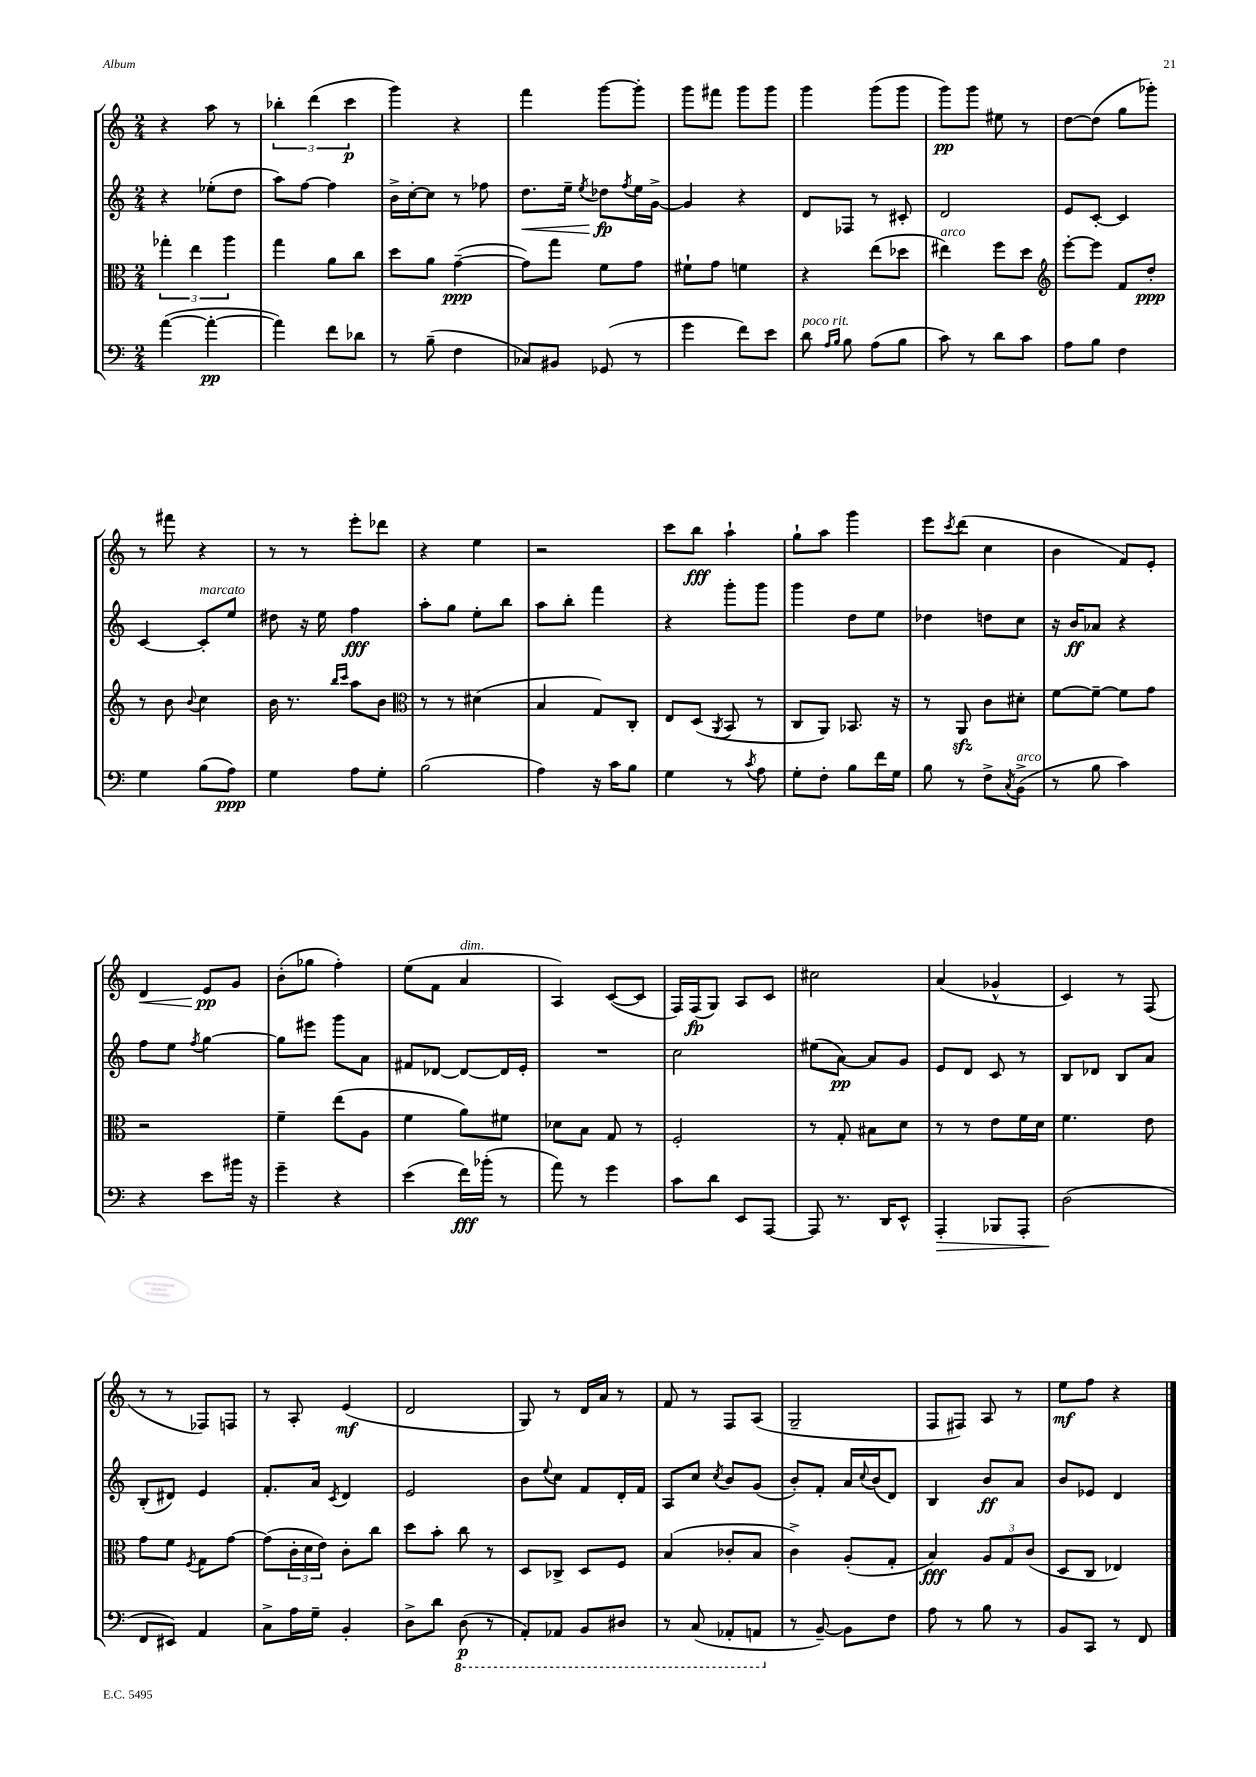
<<
\new StaffGroup <<
\new Staff = "s0" {
    \clef treble \key c \major \numericTimeSignature \time 2/4
    r4 a''8 r8 |
    \tuplet 3/2 { bes''4-. d'''4( c'''4\p } |
    g'''4) r4 |
    f'''4 g'''8~ g'''8-. |
    g'''8 fis'''8 g'''8 g'''8 |
    g'''4 g'''8( g'''8 |
    g'''8\pp) g'''8 eis''8 r8 |
    d''8~ d''8( g''8 ges'''8-.) |
    r8 fis'''8 r4 |
    r8 r8 e'''8-. des'''8 |
    r4 e''4 |
    r2 |
    c'''8 b''8\fff a''4-! |
    g''8-! a''8 g'''4 |
    e'''8 \acciaccatura { c'''8 } d'''8( c''4 |
    b'4 f'8) e'8-. |
    d'4\< e'8\pp\! g'8 |
    b'8-.( ges''8 f''4-.) |
    e''8( f'8 a'4^\markup { \italic "dim." } |
    a4) c'8~( c'8 |
    f16) f16\fp( g8) a8 c'8 |
    cis''2 |
    a'4( ges'4-^ |
    c'4) r8 f8( |
    r8 r8 fes8) f8 |
    r8 a8-. e'4\mf( |
    d'2 |
    g8) r8 d'16 a'16 r8 |
    f'8 r8 f8 a8( |
    g2-- |
    f8 fis8) a8 r8 |
    e''8\mf f''8 r4 \bar "|." |
}
\new Staff = "s1" {
    \clef treble \key c \major \numericTimeSignature \time 2/4
    r4 ees''8-.( d''8 |
    a''8) f''8~ f''4 |
    b'16-> c''16~-. c''8 r8 fes''8 |
    d''8.\< e''16-- \acciaccatura { e''8 } des''8\fp\! \acciaccatura { f''8 } e''16 g'16~-> |
    g'4 r4 |
    d'8 fes8 r8 cis'8-. |
    d'2 |
    e'8 c'8~-. c'4 |
    c'4~ c'8-.^\markup { \italic "marcato" } e''8 |
    dis''8 r16 e''16 f''4\fff |
    a''8-. g''8 e''8-. b''8 |
    a''8 b''8-. f'''4 |
    r4 g'''8-. g'''8 |
    g'''4 d''8 e''8 |
    des''4 d''8 c''8 |
    r16 b'16\ff aes'8 r4 |
    f''8 e''8 \acciaccatura { f''8 } g''4~ |
    g''8 eis'''8 g'''8 a'8 |
    fis'8 des'8~ des'8~ des'16 e'16-. |
    R2 |
    c''2 |
    eis''8( a'8~\pp) a'8 g'8 |
    e'8 d'8 c'8 r8 |
    b8 des'8 b8 a'8 |
    b8-.( dis'8) e'4 |
    f'8.-. a'16 \acciaccatura { c'8 } d'4 |
    e'2 |
    b'8 \appoggiatura { e''8 } c''8 f'8 d'16-. f'16 |
    a8 c''8 \acciaccatura { c''8 } b'8 g'8( |
    b'8-.) f'8-. a'16 \appoggiatura { c''8 } b'16( d'8) |
    b4 b'8\ff a'8 |
    b'8 ees'8 d'4 \bar "|." |
}
\new Staff = "s2" {
    \clef alto \key c \major \numericTimeSignature \time 2/4
    \tuplet 3/2 { ges''4-. e''4 a''4 } |
    g''4 a'8 c''8 |
    d''8 a'8 g'4~--\ppp( |
    g'8) g''8 f'8 g'8 |
    fis'8-! g'8 f'4 |
    r4 e''8( des''8 |
    eis''4^\markup { \italic "arco" }) f''8 d''8 |
    \clef treble e'''8~-. e'''8 f'8 d''8-.\ppp |
    r8 b'8 \appoggiatura { b'8 } c''4 |
    b'16 r8. \grace { b''16 c'''16 } a''8 b'8 |
    \clef alto r8 r8 dis'4( |
    b4 g8) c8-. |
    e8 d8( \acciaccatura { a,8 } b,8 r8 |
    c8 a,8) bes,8. r16 |
    r8 a,8\sfz c'8 dis'8-. |
    f'8~ f'8~-- f'8 g'8 |
    r2 |
    f'4-- e''8( a8 |
    f'4 a'8) fis'8 |
    des'8 b8 g8 r8 |
    f2-. |
    r8 g8-. bis8 d'8 |
    r8 r8 e'8 f'16 d'16 |
    f'4. e'8 |
    g'8 f'8 \acciaccatura { f8 } g8 g'8~ |
    g'8( \tuplet 3/2 { c'16-. d'16 e'16) } c'8-. c''8 |
    d''8 b'8-. c''8 r8 |
    d8 ces8-> d8 f8 |
    b4( ces'8-. b8 |
    c'4->) a8-.( g8-. |
    b4\fff) \tuplet 3/2 { a8 g8 c'8( } |
    d8 c8 ees4) \bar "|." |
}
\new Staff = "s3" {
    \clef bass \key c \major \numericTimeSignature \time 2/4
    a'4~( a'4~-.\pp |
    a'4) f'8 des'8 |
    r8 b8--( f4 |
    ces8) bis,8 ges,8( r8 |
    g'4 f'8) e'8 |
    d'8^\markup { \italic "poco rit." } \grace { a16 b16 } b8 a8( b8 |
    c'8) r8 d'8 c'8 |
    a8 b8 f4 |
    g4 b8( a8\ppp) |
    g4 a8 g8-. |
    b2( |
    a4) r16 c'16 b8 |
    g4 r8 \acciaccatura { c'8 } a8 |
    g8-. f8-. b8 f'16 g16 |
    b8 r8 f8-> \acciaccatura { c8 } b,8->^\markup { \italic "arco" }( |
    r8 b8 c'4) |
    r4 e'8 bis'16 r16 |
    g'4-- r4 |
    e'4( f'16\fff) bes'16-.( r8 |
    a'8) r8 g'4 |
    c'8 d'8 e,8 a,,8~ |
    a,,8 r8. d,16 e,8-^ |
    a,,4-.\> bes,,8 a,,8-. |
    d2\!( |
    f,8 eis,8) a,4 |
    c8-> a16 g16-- b,4-. |
    d8-> d'8 \ottava #-1 d,8\p( r8 |
    a,,8-.) aes,,8 b,,8 dis,8 |
    r8 c,8( aes,,8-. a,,8 \ottava #0 |
    r8 b,8~--) b,8 f8 |
    a8 r8 b8 r8 |
    b,8 c,8 r8 f,8 \bar "|." |
}
>>
>>
\layout { \context { \Score \remove "Bar_number_engraver" } }
